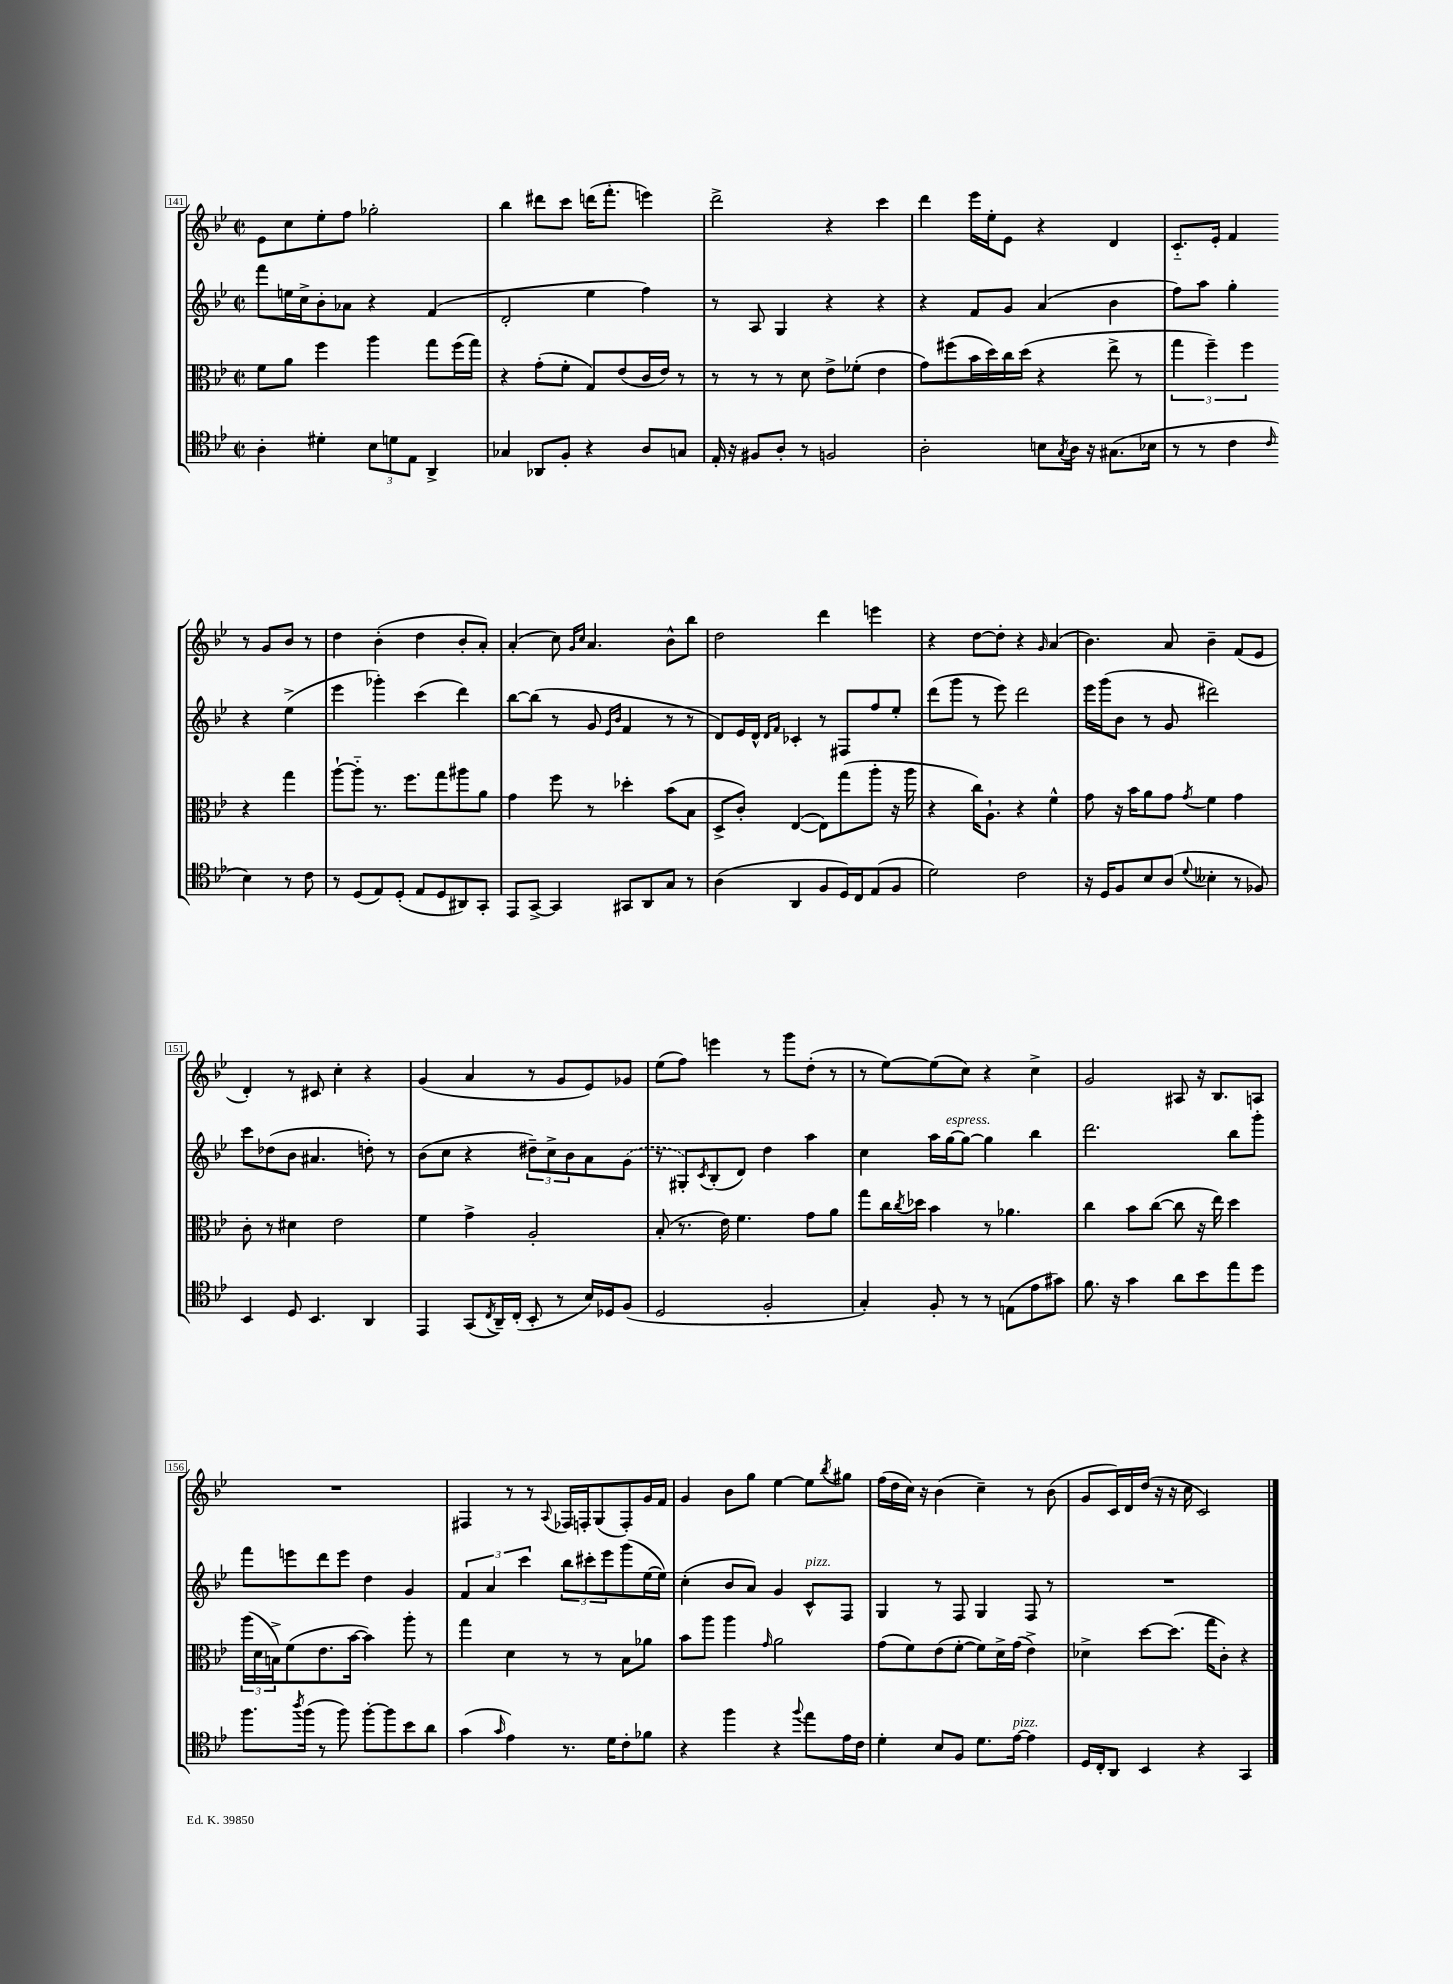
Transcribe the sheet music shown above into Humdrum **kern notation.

**kern	**kern	**kern	**kern
*part4	*part3	*part2	*part1
*staff4	*staff3	*staff2	*staff1
*clefC4	*clefC3	*clefG2	*clefG2
*k[b-e-]	*k[b-e-]	*k[b-e-]	*k[b-e-]
*M2/2	*M2/2	*M2/2	*M2/2
*met(c|)	*met(c|)	*met(c|)	*met(c|)
=141	=141	=141	=141
4A'\	8f\L	8fff\L	8e-\L
.	8a\J	16een\L	8cc\
.	.	16cc^\J	.
4d#X'\	4ff\	8b-'\	8ee-'\
.	.	8a-X\J	8ff\J
12B-\L	4aa\	4r	2gg-X'\
12dn\	.	.	.
12E-\J	.	.	.
4AA^/	8gg\L	(4f/	.
.	(16ff\L	.	.
.	16gg\JJ)	.	.
=142	=142	=142	=142
4G-X/	4r	2d'/	4bb-\
8AA-X/L	(8g'\L	.	8ddd#X\L
8F'/J	8f'\J	.	8ccc\J
4r	8G/L)	4ee-\	(16dddn\KL
.	.	.	8.fff'\J
.	(8e-/	.	.
8A/L	16c/L	4ff\)	4eeen\)
.	16e-/JJ)	.	.
8Gn/J	8r	.	.
=143	=143	=143	=143
16E-'/	8r	8r	2ddd^\
16r	.	.	.
8F#X/L	8r	8A/	.
8A'/J	8r	4G/	.
8r	8d\	.	.
2Fn/	8e-^\L	4r	4r
.	(8f-X'\J	.	.
.	4e-\	4r	4ccc\
=144	=144	=144	=144
2A'\	8g\L)	4r	4ddd\
.	(8ff#X\	.	.
.	16b-\L	8f/L	16eee-\LL
.	16dd\)	.	16ee-'\J
.	16cc\	8g/J	8e-\J
.	(16dd\JJ	.	.
8Bn\L	4r	(4a/	4r
8qG/	.	.	.
16A\Jk	.	.	.
16r	.	.	.
(8.G#X\L	8ee-^\	4b-\	4d/
.	8r	.	.
16B-X\Jk	.	.	.
=145	=145	=145	=145
8r	6gg\	8ff\L)	8.c/L
8r	.	8aa\J	.
.	6ff~\)	.	.
.	.	.	16e-'/Jk
4c\	.	4gg'\	4f/
.	6ff\	.	.
16qqc/	.	.	.
4B-\)	4r	4r	8r
.	.	.	8g/L
8r	4gg\	(4ee-^\	8b-/J
8c\	.	.	8r
!!LO:LB:g=z
=146	=146	=146	=146
8r	[8aa`\L	4eee-\	4dd\
(8D/L	8aa\J]	.	.
8E-/)	8.r	4ggg-X'\)	(4b-'\
(8D'/J	.	.	.
.	8.ff\L	.	.
8E-/L	.	(4ccc\	4dd\
8D/	8gg\	.	.
8AA#X/)	8aa#X\	4ddd\)	8b-'/L
8GG'/J	8a\J	.	8a'/J)
=147	=147	=147	=147
8EE-/L	4g\	[8bb-\L	(4a'/
[8GG^/J	.	(8bb-\J]	.
4GG/]	8ff\	8r	8cc\)
.	.	.	16qqg/LL
.	.	.	16qqcc/JJ
.	8r	8g/	4.a/
.	.	16qqe-/LL	.
.	.	16qqb-/JJ	.
8GG#X/L	4dd-X'\	4f/	.
8AA/	.	.	.
8G/J	(8b-\L	8r	8b-^^\L
8r	8B-\J	8r	8bb-\J
=148	=148	=148	=148
(4A\	8D^/L	8d/L)	2dd\
.	8c'/J)	16e-/L	.
.	.	16d^^/JJ	.
.	.	16qqd/LL	.
.	.	16qqf/JJ	.
4AA/	([4E-/	4c-X'/	.
8F/L	8E-\L])	8r	4ddd\
16D/L)	(8gg\	8F#X/L	.
16C/J	.	.	.
(8E-/	8aa'\J	8ff/	4eeen\
8F/J	16r	8ee-'/J	.
.	16aa\	.	.
=149	=149	=149	=149
2d\)	4r	(8ddd\L	4r
.	.	8ggg\J	.
.	16cc\KL)	8r	[8dd\L
.	8.A`\J	.	.
.	.	8eee-\)	8dd'\J]
2c\	4r	2ddd\	4r
.	.	.	16qqg/
.	4f^^\	.	(4a/
=150	=150	=150	=150
16r	8g\	16eee-\LL	4.b-\)
16D/KL	.	(16ggg\J	.
8F/	16r	8b-\J	.
.	16b-\KL	.	.
8B-/	8a\	8r	.
(8A/J	8g\J	8g/	8a/
8qqd/	8qg/	.	.
4B--X'\	4f\	2ddd#X\)	4b-~\
8r	4g\	.	(8f/L
8F-X/)	.	.	8e-/J
!!LO:LB:g=z
=151	=151	=151	=151
4BB-/	8c'\	8ccc\L	4d'/)
.	8r	(8dd-X\	.
8D/	4d#X\	8b-\J	8r
4.BB-/	.	4.a#X/	8c#X/
.	2e-\	.	4cc'\
4AA/	.	8ddn'\)	4r
.	.	8r	.
=152	=152	=152	=152
4EE-/	4f\	(8b-\L	(4g/
.	.	8cc\J	.
(8GG/L	4g^\	4r	4a/
8qC/	.	.	.
16AA~/L)	.	.	.
(16C'/JJ	.	.	.
8BB-'/	2A'/	12dd#X~\L)	8r
.	.	12cc^\	.
8r	.	.	8g/L
.	.	12b-\	.
16B-/LL)	.	8a\	8e-/)
16D-X/J	.	.	.
(8F/J	.	(8g\J	8g-X/J
=153	=153	=153	=153
2D/	(8B-'/	8r	(8ee-\L
.	8.r	8G#X'/L)	8ff\J)
.	.	8qc/	.
.	.	(8B-'/	4eeen\
.	16e-\)	.	.
.	4.f\	8d/J)	.
2F'/	.	4dd\	8r
.	.	.	8ggg\L
.	8g\L	4aa\	(8dd'\J
.	8a\J	.	8r
=154	=154	=154	=154
4G'/)	8gg\L	4cc\	8r
.	16cc\L	.	[8ee-\L)
.	8qcc/	.	.
.	16dd-X\JJ	.	.
8F'/	4b-\	16aa\LL	(8ee-\]
!	!	!LO:TX:a:i:t=espress.	!
.	.	[16gg\J	.
8r	.	8gg\J_	8cc\J)
8r	8r	4gg\]	4r
(8En\L	4.a-X\	.	.
8e-\	.	4bb-\	4cc^\
8g#X\J)	.	.	.
=155	=155	=155	=155
8.f\	4cc\	2.ddd\	2g/
16r	.	.	.
4g\	8b-\L	.	.
.	([8cc\J	.	.
8a\L	8cc\]	.	8A#X/
8b-\	16r	.	16r
.	16ee-\)	.	8.B-/L
8ee-\	4dd\	8bb-\L	.
8dd\J	.	8ggg'\J	8An/J
!!LO:LB:g=z
=156	=156	=156	=156
8.ff\L	(24aa\LL	8fff\L	1r
.	24d\	.	.
.	24Bn^\J)	.	.
.	(8f\	8eeen\	.
8qaa/	.	.	.
(16ff\Jk	.	.	.
8r	8.e-\	8ddd\	.
8ff\)	.	8eee\J	.
.	[16b-\Jk	.	.
[8ff'\L	4b-\])	4dd\	.
8ff\]	.	.	.
8b-\	8aa'\	4g/	.
8a\J	8r	.	.
=157	=157	=157	=157
(4g\	4gg\	6f/	4F#X/
.	.	6a/	.
16qqg/	.	.	.
4e-\)	4d\	.	8r
.	.	6ccc\	.
.	.	.	8r
.	.	.	8qqA/
8.r	8r	12bb-\L	16F-X/LL
.	.	.	16Fn'/J
.	.	12ccc#X'\	.
.	8r	.	(8G/
.	.	12eee-\	.
16d\KL	.	.	.
8c'\	8B-\L	(8ggg\	8F'/)
8f-X\J	8a-X\J	[16ee-\L	16g/L
.	.	16ee-\JJ])	16f/JJ
=158	=158	=158	=158
4r	8b-\L	(4cc'\	4g/
.	8aa\J	.	.
4ff\	4aa\	8b-/L	8b-\L
.	.	8a/J)	8gg\J
.	16qqg/	.	.
4r	2a\	4g/	[4ee-\
8qqff/	.	.	.
!	!	!LO:TX:a:i:t=pizz.	!
8ee-\L	.	8c^^/L	8ee-\L]
.	.	.	8qbb-/
16e-\L	.	8F/J	8gg#X\J
16c\JJ	.	.	.
=159	=159	=159	=159
4d'\	(8g\L	4G/	(16ff\LL
.	.	.	16dd\
.	8f\)	.	16cc\JJ)
.	.	.	16r
8B-/L	(8e-\	8r	(4b-\
8F/J	[8f'\J	8F/	.
8.d\L	8f\L])	4G/	4cc~\)
.	16d^\L	.	.
!LO:TX:a:i:t=pizz.	!	!	!
[16e-\Jk	(16g\JJ	.	.
4e-\]	4e-^\)	8F/	8r
.	.	8r	(8b-\
=160	=160	=160	=160
16D/LL	4d-X^\	1r	8g/L
16C'/J	.	.	.
8AA/J	.	.	16c/L)
.	.	.	16d/
4BB-/	[8dd\L	.	(16dd/JJ
.	.	.	16r
.	(8.dd\J]	.	16r
.	.	.	16cc\
4r	.	.	2c/)
.	16gg\KL	.	.
.	8c'\J)	.	.
4GG/	4r	.	.
==	==	==	==
*-	*-	*-	*-
